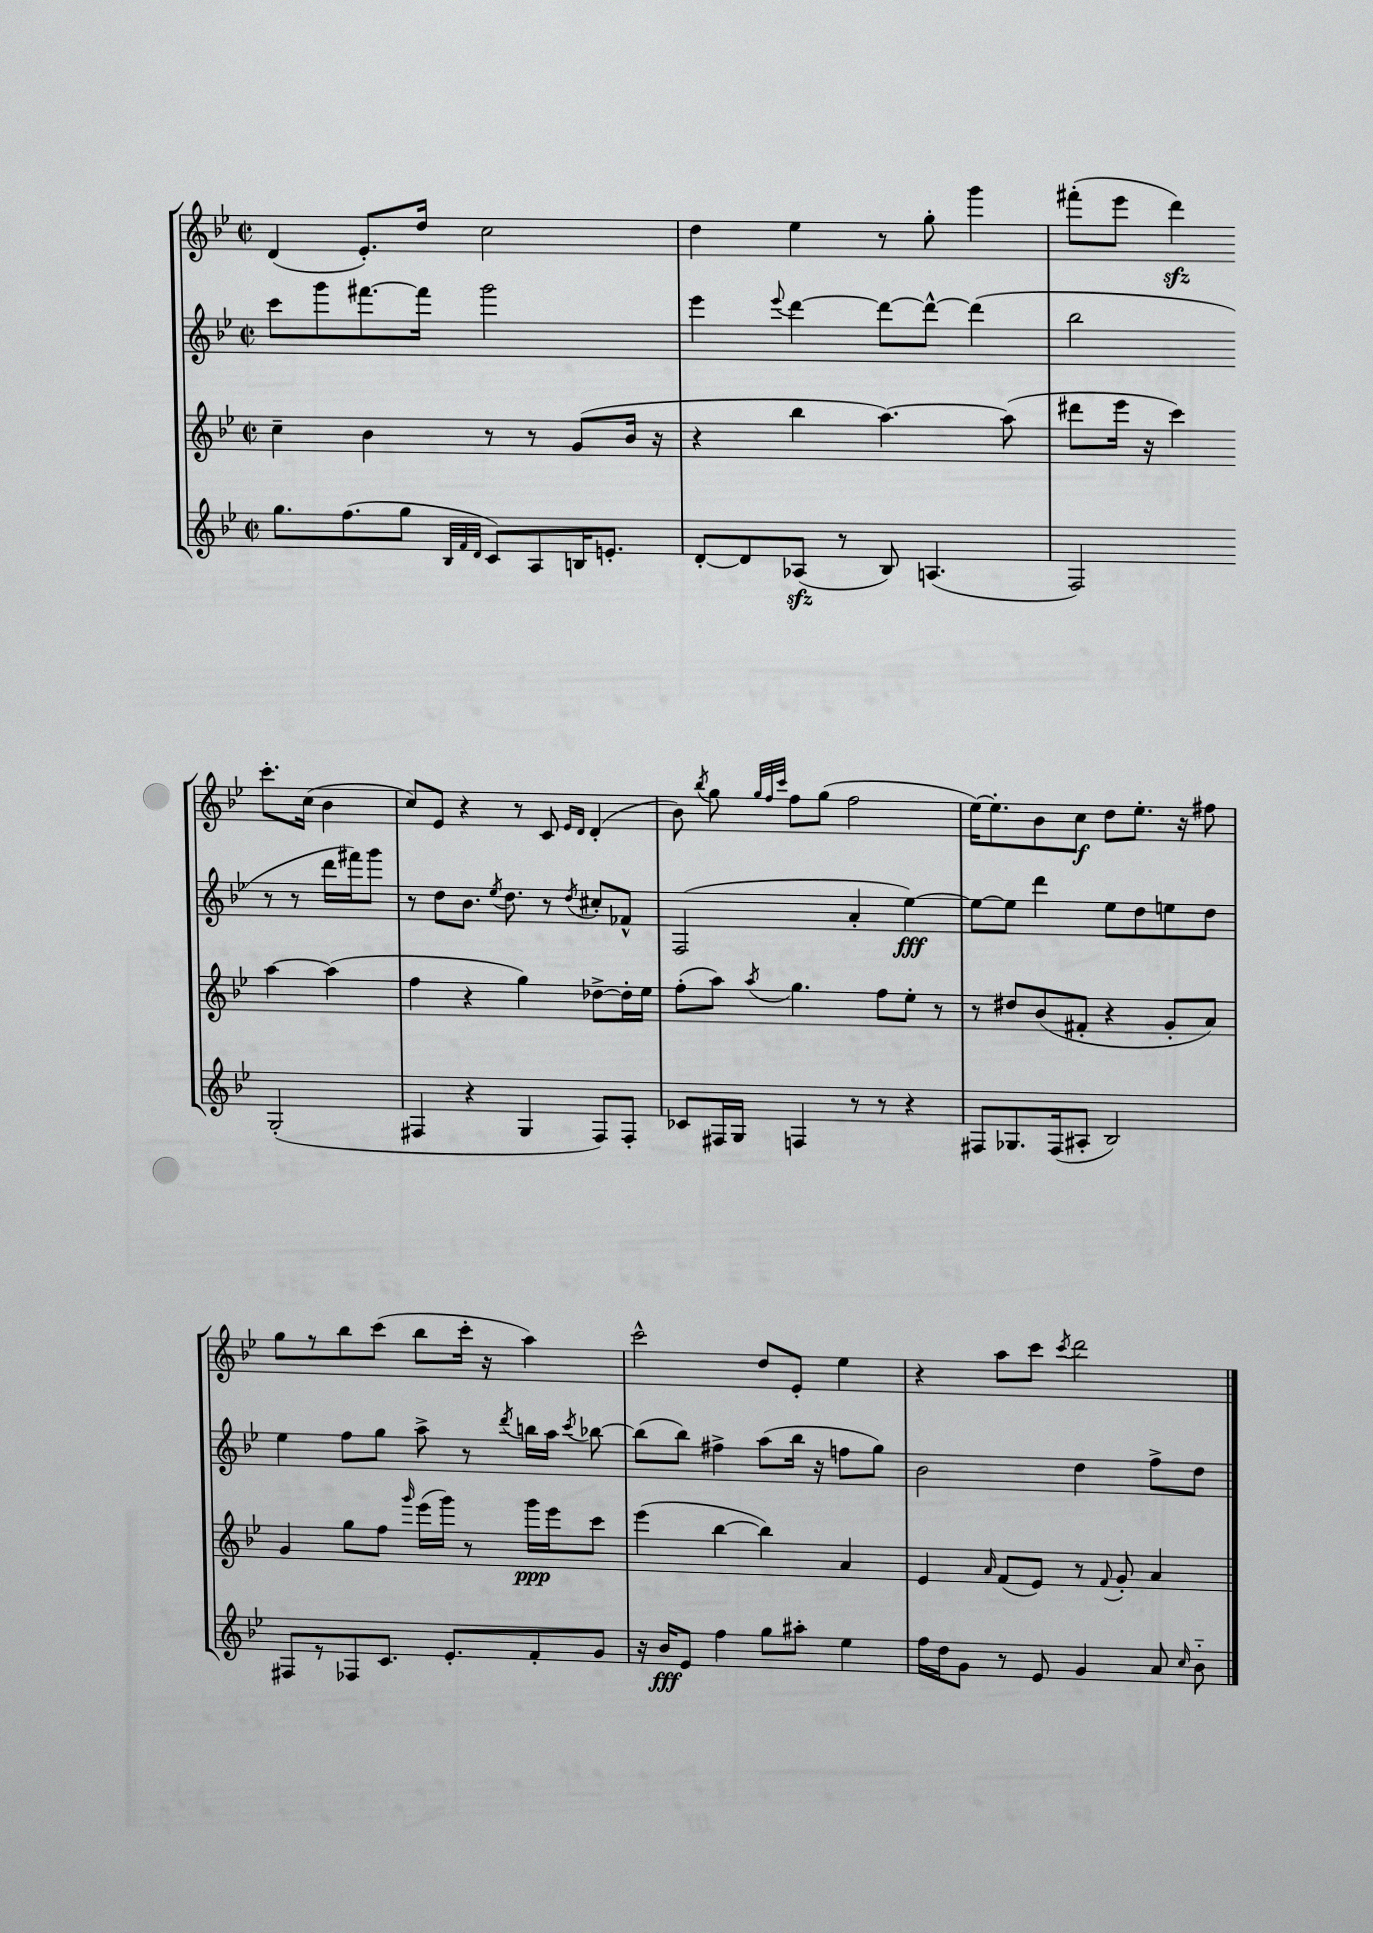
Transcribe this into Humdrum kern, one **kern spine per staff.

**kern	**dynam	**kern	**dynam	**kern	**dynam	**kern	**dynam
*part4	*part4	*part3	*part3	*part2	*part2	*part1	*part1
*staff4	*staff4	*staff3	*staff3	*staff2	*staff2	*staff1	*staff1
*clefG2	*	*clefG2	*	*clefG2	*	*clefG2	*
*k[b-e-]	*	*k[b-e-]	*	*k[b-e-]	*	*k[b-e-]	*
*M2/2	*	*M2/2	*	*M2/2	*	*M2/2	*
*met(c|)	*	*met(c|)	*	*met(c|)	*	*met(c|)	*
=5	=5	=5	=5	=5	=5	=5	=5
8.gg\L	.	4cc~\	.	8ccc\L	.	(4d/	.
.	.	.	.	8ggg\	.	.	.
(8.ff\	.	.	.	.	.	.	.
.	.	4b-\	.	[8.fff#X\	.	8.e-'/L)	.
8gg\J	.	.	.	.	.	.	.
.	.	.	.	16fff#\Jk]	.	16dd/Jk	.
32qqB-/LLL	.	.	.	.	.	.	.
32qqf/	.	.	.	.	.	.	.
32qqd/JJJ	.	.	.	.	.	.	.
8c/L)	.	8r	.	2ggg\	.	2cc\	.
8A/	.	8r	.	.	.	.	.
16Bn/K	.	(8g/L	.	.	.	.	.
8.en'/J	.	.	.	.	.	.	.
.	.	16b-/Jk	.	.	.	.	.
.	.	16r	.	.	.	.	.
=6	=6	=6	=6	=6	=6	=6	=6
[8d'/L	.	4r	.	4eee-\	.	4dd\	.
8d/]	.	.	.	.	.	.	.
.	.	.	.	8qqeee-/	.	.	.
(8A-Xzz/J	.	4bb-\	.	[4ddd\	.	4ee-\	.
8r	.	.	.	.	.	.	.
8B-/)	.	[4.aa\)	.	8ddd\L_	.	8r	.
(4.An/	.	.	.	8ddd^^\J_	.	8gg'\	.
.	.	.	.	(4ddd\]	.	4ggg\	.
.	.	(8aa\]	.	.	.	.	.
=7	=7	=7	=7	=7	=7	=7	=7
2F/)	.	8ddd#X\L	.	2bb-\	.	(8fff#X'\L	.
.	.	16eee-\Jk	.	.	.	8eee-\J	.
.	.	16r	.	.	.	.	.
.	.	4ccc\)	.	.	.	4dddzz\)	.
(2G'/	.	[4aa\	.	8r	.	8.ccc'\L	.
.	.	.	.	8r	.	.	.
.	.	.	.	.	.	(16cc\Jk	.
.	.	(4aa\]	.	16ddd\LL	.	4b-\	.
.	.	.	.	16fff#X\J)	.	.	.
.	.	.	.	8ggg\J	.	.	.
!!LO:LB:g=z
=8	=8	=8	=8	=8	=8	=8	=8
4F#X/	.	4ff\	.	8r	.	8cc/L)	.
.	.	.	.	8dd\L	.	8e-/J	.
4r	.	4r	.	8.b-\J	.	4r	.
.	.	.	.	8qee-/	.	.	.
.	.	.	.	8.dd\	.	.	.
4G/	.	4gg\)	.	.	.	8r	.
.	.	.	.	8r	.	8c/	.
.	.	.	.	.	.	16qqe-/LL	.
.	.	.	.	8qdd/	.	16qqd/JJ	.
8F#/L)	.	[8dd-X^\L	.	8cc#X'/L	.	(4d'/	.
8F#'/J	.	16dd-'\L]	.	8f-X^^/J	.	.	.
.	.	16ee-\JJ	.	.	.	.	.
=9	=9	=9	=9	=9	=9	=9	=9
8c-X/L	.	(8ff'\L	.	(2F/	.	8b-\)	.
.	.	.	.	.	.	8qbb-/	.
16F#X/L	.	8aa\J)	.	.	.	8gg\	.
16G/JJ	.	.	.	.	.	.	.
.	.	.	.	.	.	32qqgg/LLL	.
.	.	.	.	.	.	32qqff/	.
.	.	8qaa/	.	.	.	32qqccc/JJJ	.
4Fn/	.	4.gg\	.	.	.	8ff\L	.
.	.	.	.	.	.	(8gg\J	.
8r	.	.	.	4a'/	.	2ff\	.
8r	.	8ff\L	.	.	.	.	.
4r	.	8ee-'\J	.	[4ee-\)	fff	.	.
.	.	8r	.	.	.	.	.
=10	=10	=10	=10	=10	=10	=10	=10
8F#X/L	.	8r	.	8ee-\L_	.	[16ee-\KL)	.
.	.	.	.	.	.	8.ee-'\]	.
8.G-X/	.	8dd#X/L	.	8ee-\J]	.	.	.
.	.	(8b-/	.	4ddd\	.	8b-\	.
(16F#/k	.	.	.	.	.	.	.
8A#X'/J	.	8f#X'/J	.	.	.	8cc\J	f
2B-/)	.	4r	.	8ee-\L	.	8dd\L	.
.	.	.	.	8dd\	.	8.ee-'\J	.
.	.	8g'/L	.	8een\	.	.	.
.	.	.	.	.	.	16r	.
.	.	8a/J)	.	8dd\J	.	8ff#X\	.
!!LO:LB:g=z
=11	=11	=11	=11	=11	=11	=11	=11
8F#X/L	.	4g/	.	4ee-\	.	8gg\L	.
8r	.	.	.	.	.	8r	.
8F-X/	.	8gg\L	.	8ff\L	.	8bb-\	.
8.c/J	.	8ff\J	.	8gg\J	.	(8ccc\J	.
.	.	16qqggg/	.	.	.	.	.
.	.	(16eee-\LL	.	8aa^\	.	8bb-\L	.
8.e-'/L	.	16ggg\JJ)	.	.	.	.	.
.	.	8r	.	8r	.	16ccc'\Jk	.
.	.	.	.	.	.	16r	.
.	.	.	.	8qddd/	.	.	.
8f'/	.	16ggg\LL	ppp	16bbn\LL	.	4aa\)	.
.	.	16eee-\J	.	16aa\JJ	.	.	.
.	.	.	.	8qccc/	.	.	.
8g/J	.	8ccc\J	.	[8bb-X\	.	.	.
=12	=12	=12	=12	=12	=12	=12	=12
16r	.	(4eee-\	.	(8bb-\L]	.	2ccc^^\	.
16b-/KL	fff	.	.	.	.	.	.
8e-/J	.	.	.	8bb-\J)	.	.	.
4ff\	.	[4bb-\	.	4ff#X^\	.	.	.
8gg\L	.	4bb-\])	.	(8aa\L	.	8dd/L	.
8aa#X'\J	.	.	.	16bb-\Jk	.	8e-'/J	.
.	.	.	.	16r	.	.	.
4ee-\	.	4a/	.	8ffn\L	.	4ee-\	.
.	.	.	.	8gg\J)	.	.	.
=13	=13	=13	=13	=13	=13	=13	=13
16ff\LL	.	4e-/	.	2b-\	.	4r	.
16dd\J	.	.	.	.	.	.	.
8g\J	.	.	.	.	.	.	.
.	.	16qqa/	.	.	.	.	.
8r	.	(8f/L	.	.	.	8aa\L	.
8e-/	.	8e-/J)	.	.	.	8ccc\J	.
.	.	.	.	.	.	8qccc/	.
4g/	.	8r	.	4dd\	.	2ddd\	.
.	.	8qqf/	.	.	.	.	.
.	.	8g'/	.	.	.	.	.
8a/	.	4a/	.	8ff^\L	.	.	.
16qqcc/	.	.	.	.	.	.	.
8b-\	.	.	.	8dd\J	.	.	.
==	==	==	==	==	==	==	==
*-	*-	*-	*-	*-	*-	*-	*-
